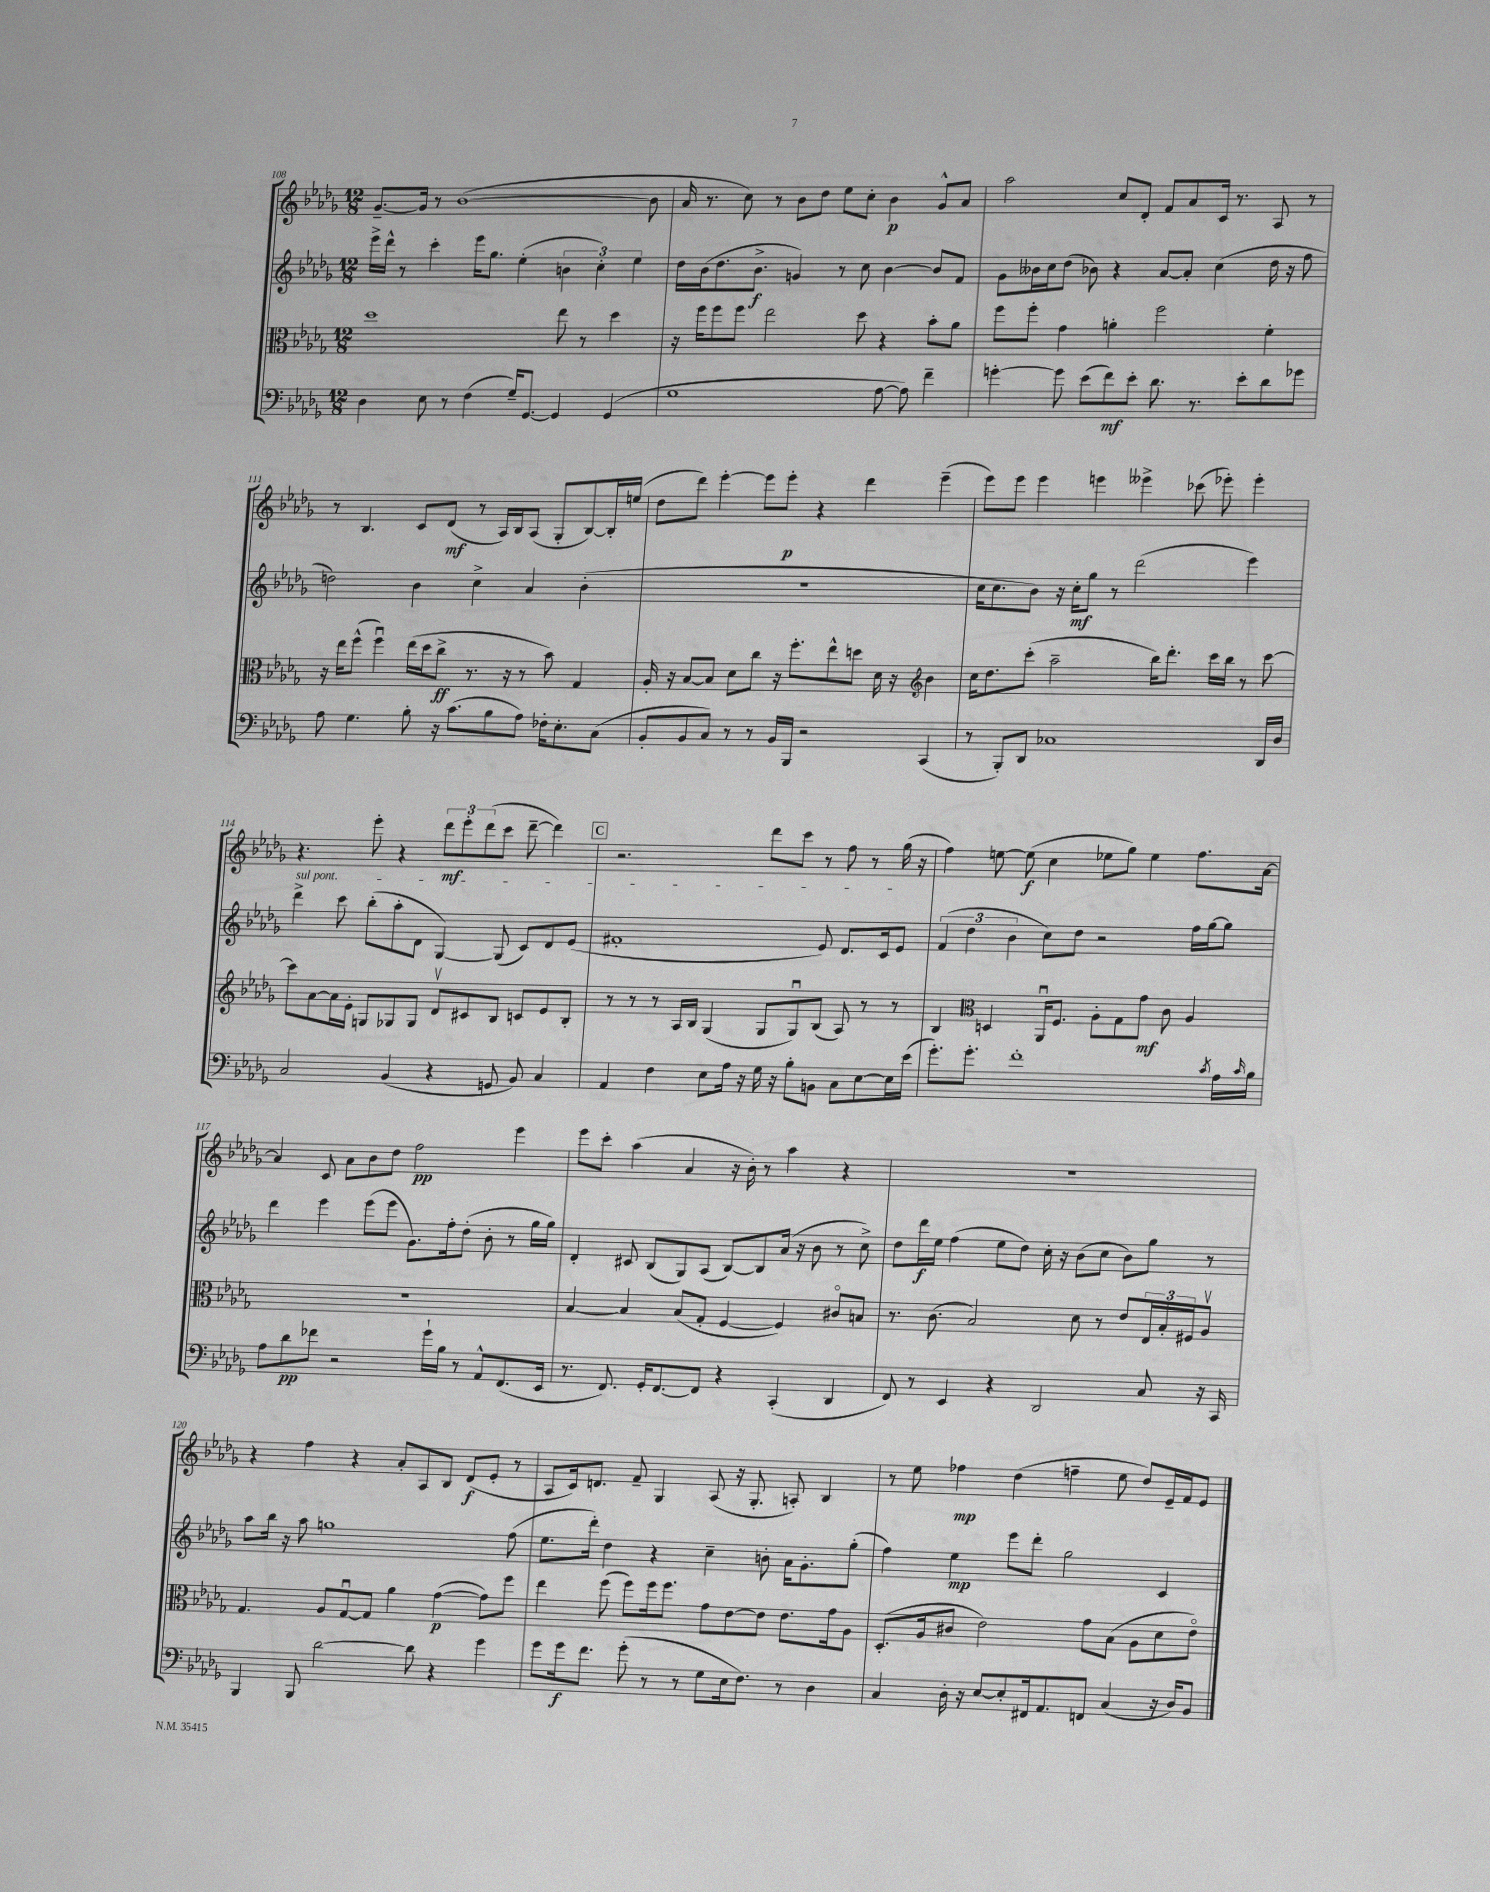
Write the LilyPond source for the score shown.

<<
\new StaffGroup <<
\new Staff = "s0" {
    \clef treble \key des \major \numericTimeSignature \time 12/8
    ges'8.~-- ges'16 r8 bes'1~( bes'8 |
    aes'16 r8. c''8) r8 bes'8 des''8 ees''8 c''8-. bes'4\p ges'8-^ aes'8 |
    aes''2 c''8 des'8-. f'8 aes'8 c'16 r8. aes8 r8 |
    r8 bes4. c'8 des'8\mf( r8 aes16) bes16 aes8( ges8-. bes8~) bes16-. e''16( |
    des''8 des'''8) ees'''4~-. ees'''8 ees'''8-.\p r4 des'''4 ees'''4--( |
    ees'''8) ees'''8 ees'''4 e'''4 eeses'''4-> ces'''8( ees'''8-.) ees'''4-. |
    r4. ees'''8-. r4 \tuplet 3/2 { des'''8\mf ees'''8-. des'''8( } c'''8 des'''8~-- des'''4) |
    \mark \markup { \box "C" } r2. des'''8 c'''8 r8 f''8 r8 ges''16( r16 |
    f''4) e''8~ e''8\f( c''4 ees''8 ges''8) ees''4 f''8. aes'16~ |
    aes'4 c'8 aes'8 bes'8 des''8 f''2\pp ees'''4 |
    ees'''8 c'''8-. aes''4( aes'4 r16 bes'16-.) r8 aes''4 r4 |
    R1. |
    r4 f''4 r4 aes'8-. aes8 bes8 des'8\f( ees'8-. r8 |
    aes8 c'16) d'8. f'8-- ges4 aes8( r16 ges8.-. a8-.) bes4 |
    r8 ees''8 fes''4\mp des''4( f''4-- ees''8 des''8) ees'16-- f'16 ees'8 \bar "|." |
}
\new Staff = "s1" {
    \clef treble \key des \major \numericTimeSignature \time 12/8
    ees'''16-> des'''16-^ r8 c'''4-. ees'''16 ges''8. ees''4-.( \tuplet 3/2 { b'4 c''4-.) ees''4 } |
    des''16 bes'16( des''8. bes'8.->\f g'4) r8 c''8 bes'4~ bes'8 f'8 |
    ges'8 beses'16 c''16 des''8( bes'8) r4 aes'8~ aes'8-. c''4( des''16 r16 f''8 |
    d''2) bes'4 c''4-> aes'4 bes'4-.( |
    R1. |
    c''16 c''8. bes'8) r16 c''16-.\mf ges''8 r8 des'''2( ees'''4) |
    \once \override TextSpanner.bound-details.left.text = \markup { \italic "sul pont." } des'''4->\startTextSpan c'''8 bes''8-.( aes''8-. des'8 ges4~) ges8( c'8) des'8 ees'8( |
    \mark \markup { \box "C" } fis'1-. ees'8) des'8. c'16 ees'8\stopTextSpan |
    \tuplet 3/2 { f'4( des''4 bes'4 } c''8) des''8 r2 f''16 ges''16~ ges''8 |
    des'''4 ees'''4 ees'''8( ees'''8 ges'8.) f''16-. des''8-.( bes'8-. r8 ges''16 ges''16) |
    des'4-. cis'8 bes8( ges8) aes8( bes8~) bes8 aes'16( r16 bes'8 r8 c''8->) |
    des''8 des'''16\f ees''16 f''4( ees''8 des''8) c''16-. r16 bes'8( c''8 bes'8) ges''8 r8 |
    aes''8 bes''16 r16 aes''8 g''1 f''8( |
    ees''8. des'''16-.) des''4 r4 c''4-- b'8-. aes'16 ges'8.-. ges''8-.( |
    f''4) ees''4\mp ees'''8 des'''8-. ges''2 c'4 \bar "|." |
}
\new Staff = "s2" {
    \clef alto \key des \major \numericTimeSignature \time 12/8
    des''1 ees''8 r8 des''4 |
    r16 f''16 f''8 f''8 ees''2 des''8 r4 bes'8-. aes'8 |
    f''8 f''8-. ges'4 a'4-. f''2 f'4-. |
    r16 ees''16 f''8-^( f''4\downbow) ees''16( des''16 c''8->\ff r8. r16 r8 bes'8) ges4 |
    aes16-. r16 bes8~ bes8 des'8 c''8 r16 f''8.-. ees''8-^ d''8 des'16 r16 \clef treble bes'4 |
    c''16 des''8. c'''8-.( aes''2-- bes''16) des'''8.-. c'''16 bes''16 r8 c'''8~ |
    c'''8 aes'8~ aes'16 ees'16-. g8 ges8 ges8 des'8\upbow cis'8 bes8 c'8 ees'8 bes8-. |
    \mark \markup { \box "C" } r8 r8 r8 aes16 bes16 ges4( ges8 ges8\downbow) bes8( aes8) r8 r8 |
    bes4 \clef alto d4 aes,16\downbow f8. aes8-. ges8 ges'8\mf c'8 aes4 |
    R1. |
    bes4~ bes4 bes8( ges8-. f4~ f4) cis'8\flageolet b8 |
    r8. c'8.( bes2) des'8 r8 ees'8 \tuplet 3/2 { ees16 bes16-. fis16 } aes8\upbow |
    ges4. aes8 ges8~\downbow ges8 aes'4 ges'4~\p( ges'8) f''8 |
    ees''4 f''8( f''8) f''16 f''8. ges'8 ees'8~ ees'8 ees'8. ges'16 aes8 |
    des8.-.( aes16 cis'8 ees'2) ges'8 bes8( aes8 des'8 ees'8\flageolet) \bar "|." |
}
\new Staff = "s3" {
    \clef bass \key des \major \numericTimeSignature \time 12/8
    des4 ees8 r8 f4( ges16--) ges,8.~ ges,4 ges,4( |
    ges1 aes8~ aes8) f'4-- |
    g'4~-. g'8 ees'8( f'8\mf) ees'8-. des'8. r8. ees'8-. des'8 ges'8 |
    aes8 ges4. bes8-. r16 c'8.( bes8 aes8) fes16-. ees8.-. c8( |
    bes,8-. bes,8 c8) r8 r8 bes,16 bes,,16 r2 c,4( |
    r8 bes,,8-.) des,8 ces1 des,16 des16 |
    c2 bes,4( r4 g,8 bes,8) c4 |
    \mark \markup { \box "C" } aes,4 f4 ees8 aes16 r16 ges16 r16 bes8-. b,8 c8 ees8~ ees16 ees'16( |
    ges'8.-.) ges'8.-. f'1-. \acciaccatura { c'8 } aes16 \grace { c'16 } bes16 |
    aes8 des'8\pp fes'8 r2 ges'16-! bes16 r8 aes,8-^ f,8.( ees,16 |
    r8. f,8.) ges,16-. f,8.~ f,8 r4 c,4-.( des,4 |
    f,8) r8 ees,4 r4 des,2 c8 r16 c,16 |
    bes,,4 bes,,8 des'2~ des'8 r4 ges'4 |
    ges'8 ges'16\f f'8. ges'8-.( r8 r8 ges8 ees16 f8.) r8 des4 |
    c4 des16-. r16 ees8~ ees8-. fis,16 aes,8. f,8 c4( r16 des16) bes,8 \bar "|." |
}
>>
>>
\layout { \context { \Score currentBarNumber = #108 } }
